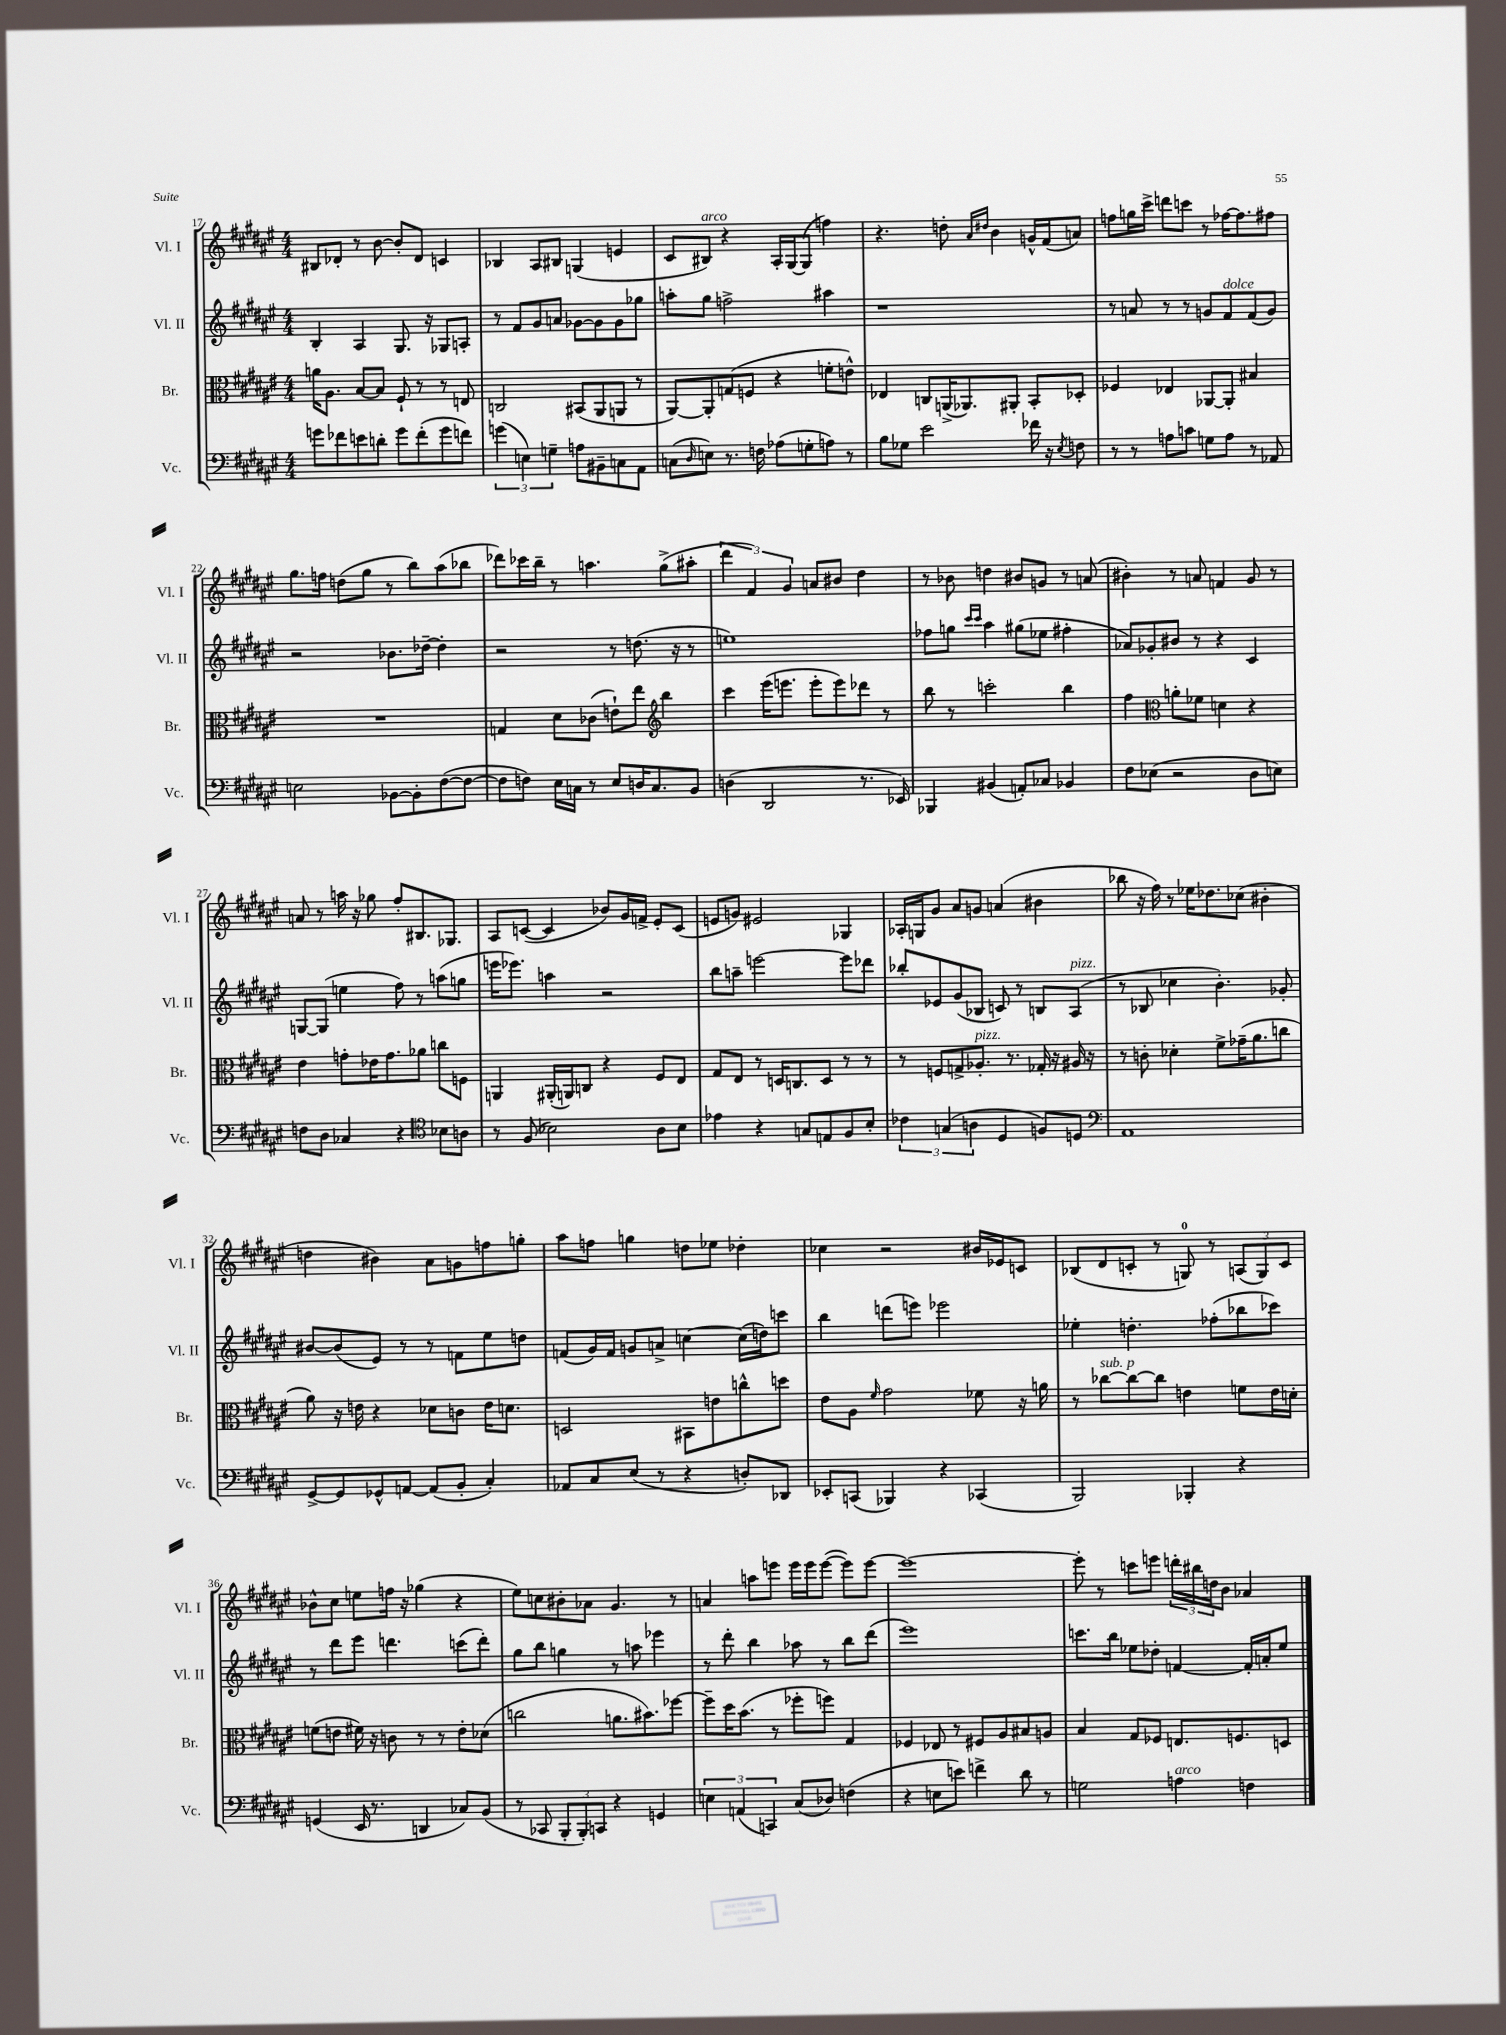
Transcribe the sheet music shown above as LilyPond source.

<<
\new StaffGroup <<
\new Staff = "s0" \with { instrumentName = "Vl. I" shortInstrumentName = "Vl. I" } {
    \clef treble \key fis \major \numericTimeSignature \time 4/4
    bis8 des'8-. r8 b'8~ b'8-. des'8 c'4 |
    bes4 ais8 bis8 g4( e'4 |
    cis'8 bis8^\markup { \italic "arco" }) r4 ais16-. gis16~ gis8( f''4) |
    r4. d''8-. \grace { ais'16 dis''16 } b'4 g'16-^ fis'16( a'8) |
    f''8 g''16 cis'''16-> d'''8 c'''8 r8 fes''16~ fes''8. fis''8 |
    gis''8. f''16 d''8( gis''8 r8 b''8) ais''8( bes''8 |
    des'''8) ces'''16 b''16-- r8 a''4. gis''8->( ais''8-. |
    \tuplet 3/2 { dis'''4 fis'4) gis'4 } a'8 bis'8 dis''4 |
    r8 bes'8 d''4 bis'8 g'8 r8 a'8( |
    bis'4-.) r8 a'8 f'4 gis'8 r8 |
    a'8 r8 a''16 r16 ges''8 fis''8-. bis8. ges8. |
    ais8 c'8~( c'4 bes'8) gis'16 f'16-> eis'8-. c'8( |
    e'8 g'8) eis'2 ges4 |
    aes16-. g16 gis'8 ais'8 g'8 a'4( bis'4 |
    bes''8 r16 fis''16) r8 ees''16 des''8. ces''8( bis'4-. |
    d''4 bis'4) ais'8 g'8 f''8 g''8-. |
    ais''8 f''8 g''4 d''8 ees''8 des''4-. |
    ces''4 r2 bis'16 ees'16 c'8 |
    bes8( dis'8 c'8-. r8 g8-0) r8 \tuplet 3/2 { a8( g8) c'8 } |
    bes'8-^ cis''8 e''8 f''16 r16 ges''4( r4 |
    eis''8) c''8 bis'8-. aes'8 gis'4. r8 |
    a'4 a''8 e'''8 e'''16 e'''16 e'''8~( e'''8) e'''8~ |
    e'''1~ |
    e'''8-. r8 c'''8 e'''8 \tuplet 3/2 { d'''16-. bis''16 d''16 } b'8 aes'4 \bar "|." |
}
\new Staff = "s1" \with { instrumentName = "Vl. II" shortInstrumentName = "Vl. II" } {
    \clef treble \key fis \major \numericTimeSignature \time 4/4
    b4-. ais4 gis8. r16 ges8 a8-. |
    r8 fis'8 gis'8 a'8 ges'8~ ges'8 ges'8 ges''8 |
    a''8-. gis''8 f''2-> ais''4 |
    r1 |
    r8 a'8 r8 r8 g'8 fis'8^\markup { \italic "dolce" } fis'8( g'8) |
    r2 bes'8. des''16~-- des''4-. |
    r2 r8 d''8.( r16 r8 |
    e''1) |
    fes''8 g''8 \grace { cis'''16 cis'''16 } ais''4 gis''8( ees''8 fis''4-. |
    aes'8) ges'8-. bis'8 r8 r4 cis'4 |
    g8~ g8( e''4 fis''8) r8 a''8( g''8 |
    e'''16 ees'''8.) a''4 r2 |
    b''8 a''8-- e'''2~ e'''8 des'''8 |
    bes''8-. ees'8 gis'8( bes8 c'8) r8 b8 ais8^\markup { \italic "pizz." }( |
    r8 bes8 ces''4 b'4.-.) ges'8-. |
    bis'8~ bis'8( eis'8) r8 r8 f'8 eis''8 d''8 |
    f'8( gis'16) f'16 g'8 a'8-> c''4~ c''16( d''16) c'''8 |
    b''4 d'''8( e'''8) ees'''2 |
    ees''4-. d''4.-. fes''8-.( bes''8 ces'''8) |
    r8 dis'''8 eis'''8 d'''4. c'''8( d'''8-.) |
    gis''8 b''8 g''4 r8 a''8 ees'''4 |
    r8 dis'''8-. b''4 aes''8 r8 b''8 dis'''8( |
    eis'''1) |
    c'''8. b''16 ees''8 des''8-. f'4~ f'16-. a'16-. ees''8 \bar "|." |
}
\new Staff = "s2" \with { instrumentName = "Br." shortInstrumentName = "Br." } {
    \clef alto \key fis \major \numericTimeSignature \time 4/4
    a'16 ais8. b8~ b8 fis8-! r8 r8 e8 |
    c2 bis,8( ais,8 a,8 r8 |
    ais,8~) ais,8-. g8( f8 r4 f'8-. e'8-^) |
    ees4 c8 a,16->( aes,8.) ais,8-. b,8-. des8-. |
    fes4 ees4 aes,8~ aes,8-. bis4 |
    R1 |
    g4 dis'8 ces'8( e'8-!) eis''8 \clef treble b''4 |
    cis'''4 eis'''16( e'''8. e'''8-. e'''8) des'''8 r8 |
    b''8 r8 c'''2-. b''4 |
    fis''4 \clef alto a'8-. fes'8 d'4 r4 |
    eis'4 g'8-. ees'16 g'8. aes'8 c''8 f8 |
    a,4 ais,16-.( a,16) c8 r4 fis8 eis8 |
    gis8 eis8 r8 d16 c8. d8 r8 r8 |
    r8 f8 g8-> aes8.-.^\markup { \italic "pizz." } r8. ges16-. r16 ais16 r16 |
    r8 c'8-. des'4-. fis'8-> ges'16--( ais'8. c''8 |
    ais'8) r16 e'16 r4 des'8 c'8 e'16 d'8. |
    d2 bis,8 e'8 c''8-^ d''8 |
    eis'8 ais8 \grace { fis'16 } gis'2 fes'8 r16 a'16 |
    r8 ces''8~^\markup { \italic "sub. p" } ces''8~ ces''8 e'4 f'8 e'16 d'16-. |
    f'8( e'8 fis'16) r16 c'8 r8 r8 e'8-. des'8( |
    c''2 a'8. bis'8.) fes''8~ |
    fes''8-- dis''16 b'8.( r8 fes''8-. f''8) gis4 |
    fes4 ees8 r8 fis8 ais8 bis8 a8 |
    b4 gis8 fes8 e8. f8. d8 \bar "|." |
}
\new Staff = "s3" \with { instrumentName = "Vc." shortInstrumentName = "Vc." } {
    \clef bass \key fis \major \numericTimeSignature \time 4/4
    g'8 fes'8 e'8 d'8-. g'8 fes'8-.( g'8 f'8) |
    \tuplet 3/2 { g'4( e4) g4-- } a8 bis,8-- c8 ais,8 |
    c8( \grace { dis16 } e8) r8. f16 aes8( g8-. a8) r8 |
    b8 ges8 eis'2 fes'16 r16 \acciaccatura { eis8 } f8 |
    r8 r8 a8 c'8 g8 a8 r8 aes,8 |
    e2 bes,8~ bes,8-. fis8~( fis8~ |
    fis8 f8) eis16 c16 r8 eis8 d16 c8. b,8 |
    d4( dis,2 r8. ees,16) |
    bes,,4 bis,4( a,8-.) ces8 bes,4 |
    fis8 ees8( r2 dis8 e8) |
    f8 dis8 ces4 r4 \clef tenor bes8 a8 |
    r8 fis8( bes2) ais8 bes8 |
    ees'4 r4 g8 e8 fis8 b8-. |
    \tuplet 3/2 { ces'4 g4( a4 } dis4 f8) d8 |
    \clef bass ais,1 |
    gis,8~-> gis,8 ges,8-^ a,8~ a,8( b,8-. cis4-.) |
    aes,8 cis8 eis8( r8 r4 d8-.) des,8 |
    ees,8-. c,8( bes,,4) r4 ces,4( |
    b,,2) bes,,4-. r4 |
    g,4( eis,16 r8. d,4 ces8) b,8( |
    r8 ces,8 \tuplet 3/2 { b,,8-. b,,8-.) c,8 } r4 g,4 |
    \tuplet 3/2 { e4 a,4( c,4) } cis8( des8) f4( |
    r4 e8 e'8) f'4-> dis'8 r8 |
    g2 a4^\markup { \italic "arco" } f4 \bar "|." |
}
>>
>>
\layout { \context { \Score currentBarNumber = #17 } }
